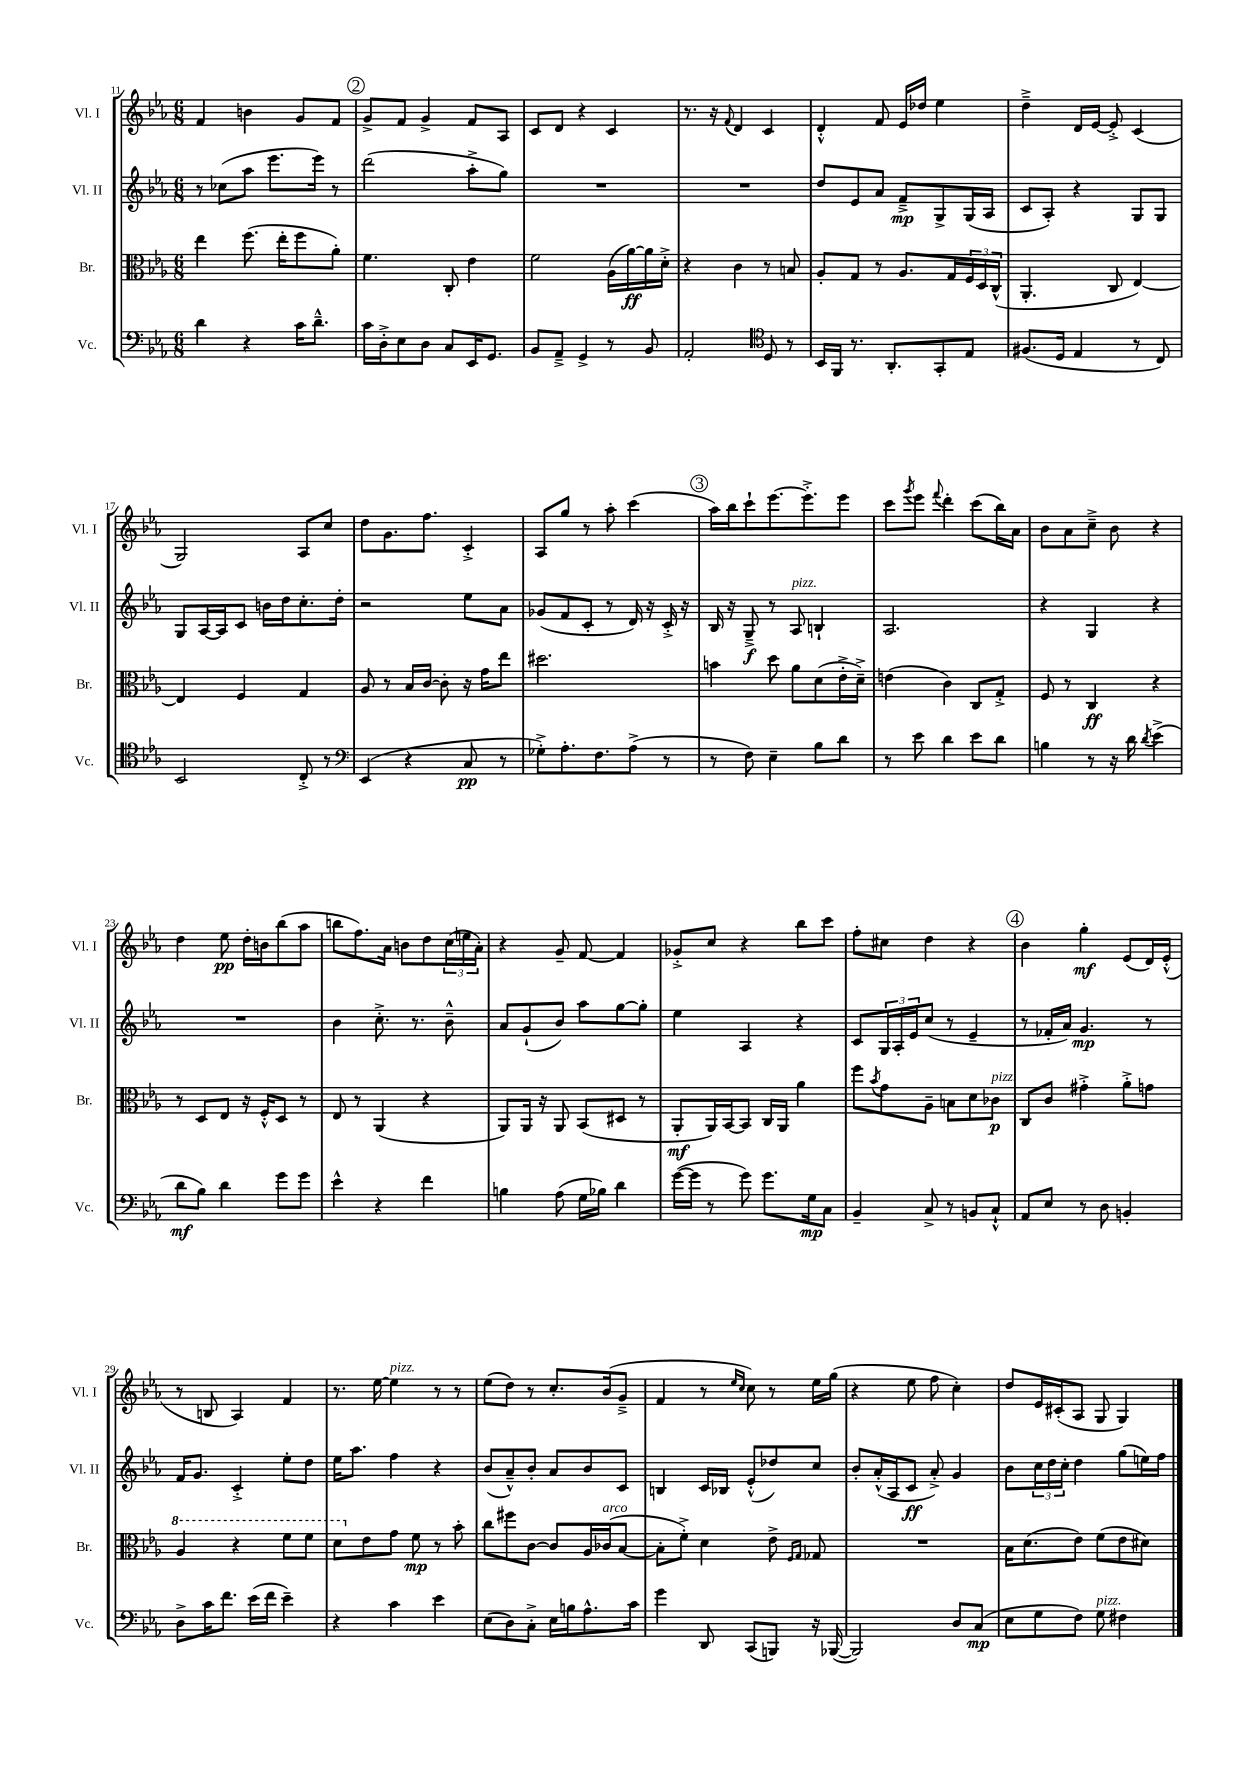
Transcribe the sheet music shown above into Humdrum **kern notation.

**kern	**kern	**kern	**kern
*staff4	*staff3	*staff2	*staff1
*clefF4	*clefC3	*clefG2	*clefG2
*k[b-e-a-]	*k[b-e-a-]	*k[b-e-a-]	*k[b-e-a-]
*M6/8	*M6/8	*M6/8	*M6/8
4d	4ee-	8r	4f
.	.	(8cc-	.
4r	(8.ff	8aa-	4b
.	.	8.eee-	.
.	16ee-'	.	.
16c	8ff	.	8g
8.d~^^	.	16eee-)	.
.	8a-')	8r	8f
=	=	=	=
16c	4.f	(2ddd	8g^
16D'^	.	.	.
8E-	.	.	8f
8D	.	.	4g^
8C	8C'	.	.
16EE-	4e-	8aa-'^	8f
8.GG	.	.	.
.	.	8gg)	8A-
=	=	=	=
8BB-	2f	2.r	8c
8AA-~^	.	.	8d
4GG^	.	.	4r
8r	(16A-	.	4c
.	[16a-)	.	.
8BB-	16a-]	.	.
.	16d'^	.	.
=	=	=	=
2AA-'	4r	2.r	8.r
.	.	.	16r
.	.	.	8qqf
.	4c	.	4d
*clefC4	*	*	*
8D	8r	.	4c
8r	8B	.	.
=	=	=	=
16BB-	8A-'	8dd	4d'^^
16FF	.	.	.
8.r	8G	8e-	.
.	8r	8a-	8f
8.AA-'	.	.	.
.	8.A-	8f~^	16e-
.	.	.	16dd-
8GG'	.	8G^	4ee-
.	16G	.	.
8E-	24F	(16G	.
.	24D	.	.
.	.	16A-	.
.	(24C^^	.	.
=	=	=	=
(8.F#	4.AA-'	8c	4dd~^
.	.	8A-')	.
16D	.	.	.
4E-	.	4r	16d
.	.	.	[16e-
.	8C	.	8e-'^]
8r	[4E-)	8G	(4c
8C)	.	8G	.
=	=	=	=
2BB-	4E-]	8G	2G)
.	.	[16A-	.
.	.	16A-]	.
.	4F	8c	.
.	.	16b	.
.	.	16dd	.
8C'^	4G	8.cc'	8A-
8r	.	.	8cc
.	.	16dd'	.
=	=	=	=
*clefF4	*	*	*
(4EE-	8A-	2r	8dd
.	8r	.	8.g
4r	16B-	.	.
.	[16c	.	8.ff
.	8c']	.	.
8C	16r	8ee-	4c'^
.	16g	.	.
8r	8ee-	8a-	.
=	=	=	=
8G-'^)	2.dd#	(8g-	8A-
8.A-'	.	8f	8gg
.	.	8c'	8r
8.F	.	.	.
.	.	8r	8aa-'
(8A-^	.	16d)	(4ccc
.	.	16r	.
8r	.	16c'^	.
.	.	16r	.
=	=	=	=
8r	4b	16B-	16aa-)
.	.	16r	16bb-
8F)	.	8G~^	8ccc`
4E-~	8dd	8r	[8.eee-
.	8a-	8A-	.
.	.	.	8.eee-'^]
8B-	(8d	4B`	.
8d	16e-'^	.	8eee-
.	16d~^)	.	.
=	=	=	=
8r	(4e	2.A-	8ccc
.	.	.	8qggg
8e-	.	.	8eee-
.	.	.	8qqfff
4d	4c)	.	4ddd'
8e-	8C	.	(8ccc
8d	8G'^	.	16bb-)
.	.	.	16a-
=	=	=	=
4B	8F	4r	8b-
.	8r	.	8a-
8r	4C	4G	8cc~^
16r	.	.	8b-
16d	.	.	.
8qd	.	.	.
(4e-^	4r	4r	4r
=	=	=	=
8d	8r	2.r	4dd
8B-)	8D	.	.
4d	8E-	.	8ee-
.	16r	.	16dd'
.	16F'^^	.	16b
8g	8D	.	(8bb-
8g	8r	.	8aa-
=	=	=	=
4e-^^	8E-	4b-	8bb
.	8r	.	8.ff)
4r	(4AA-	8.cc'^	.
.	.	.	16a-
.	.	.	8b
.	.	8.r	.
4f	4r	.	8dd
.	.	8b-~^^	(24cc
.	.	.	24ee
.	.	.	24a-')
=	=	=	=
4B	8AA-)	8a-	4r
.	16AA-	(8g`	.
.	16r	.	.
(8A-	8AA-	8b-)	8g~
16G	(8BB-	8aa-	[8f
16B-)	.	.	.
4d	8D#	[8gg	4f]
.	8r	8gg']	.
=	=	=	=
([16g	8AA-'	4ee-	8g-'^
16g]	.	.	.
8r	16AA-)	.	8cc
.	[16BB-	.	.
8g)	8BB-]	4A-	4r
8.g	16C	.	.
.	16AA-	.	.
.	4a-	4r	8bb-
16G	.	.	.
8C	.	.	8ccc
=	=	=	=
4BB-~	8ff	8c	8ff'
.	8qb-	.	.
.	8g	24G	8cc#
.	.	24A-'	.
.	.	24e-	.
8C^	8A-~	(8cc	4dd
8r	8B	8r	.
8BB	8d	4e-~	4r
8C`^^	8c-	.	.
=	=	=	=
8AA-	8C	8r	4b-
8E-	8c	16f-'	.
.	.	16a-)	.
8r	4g#'^	4.g	4gg'
8D	.	.	.
4BB'	8a-'^	.	(8e-
.	8g	8r	16d)
.	.	.	(16e-'^^
=	=	=	=
8D^	4a-	16f	8r
.	.	8.g	.
16c	.	.	8B
8.f	.	.	.
.	4r	4c'^	4A-)
(16e-	.	.	.
16f	.	.	.
4e-~)	8ff	8ee-'	4f
.	8ff	8dd	.
=	=	=	=
4r	8dd	16ee-	8.r
.	.	8.aa-	.
.	8e-	.	.
.	.	.	[16ee-
4c	8g	4ff	4ee-]
.	8f	.	.
4e-	8r	4r	8r
.	8b-'	.	8r
=	=	=	=
(8E-	8cc	(8b-	(8ee-
8D)	8ff#	8a-~^^)	8dd)
8C'^	[8c	8b-'	8r
16E-	8c]	8a-	8.cc'
16B	.	.	.
8.A-^^	16A-	8b-	.
.	(16c-	.	(16b-
.	[8B-	8c	8g~^
16c	.	.	.
=	=	=	=
4g	8B-']	4B	4f
.	8f'^)	.	.
8DD	4d	16c	8r
.	.	16B-	.
.	.	.	16qqee-
.	.	.	16qqcc
(8CC	.	(8e-'^^	8cc)
8BBB)	8e-^	8dd-)	8r
.	16qqF	.	.
.	16qqG	.	.
16r	8G-	8cc	16ee-
([16BBB-	.	.	(16gg
=	=	=	=
2BBB-])	2.r	8b-'	4r
.	.	(16a-'^^	.
.	.	16A-	.
.	.	8c	8ee-
.	.	8a-'^)	8ff
8D	.	4g	4cc')
(8C	.	.	.
=	=	=	=
8E-	16B-	8b-	8dd
.	(8.d	.	.
8G	.	24cc	16e-
.	.	24dd	.
.	.	.	(16c#'
.	.	24cc'	.
8F)	8e-)	4dd	8A-
8G	(8f	.	8G
4F#	8e-	(8gg	4G)
.	8d#)	16ee)	.
.	.	16ff	.
==	==	==	==
*-	*-	*-	*-
